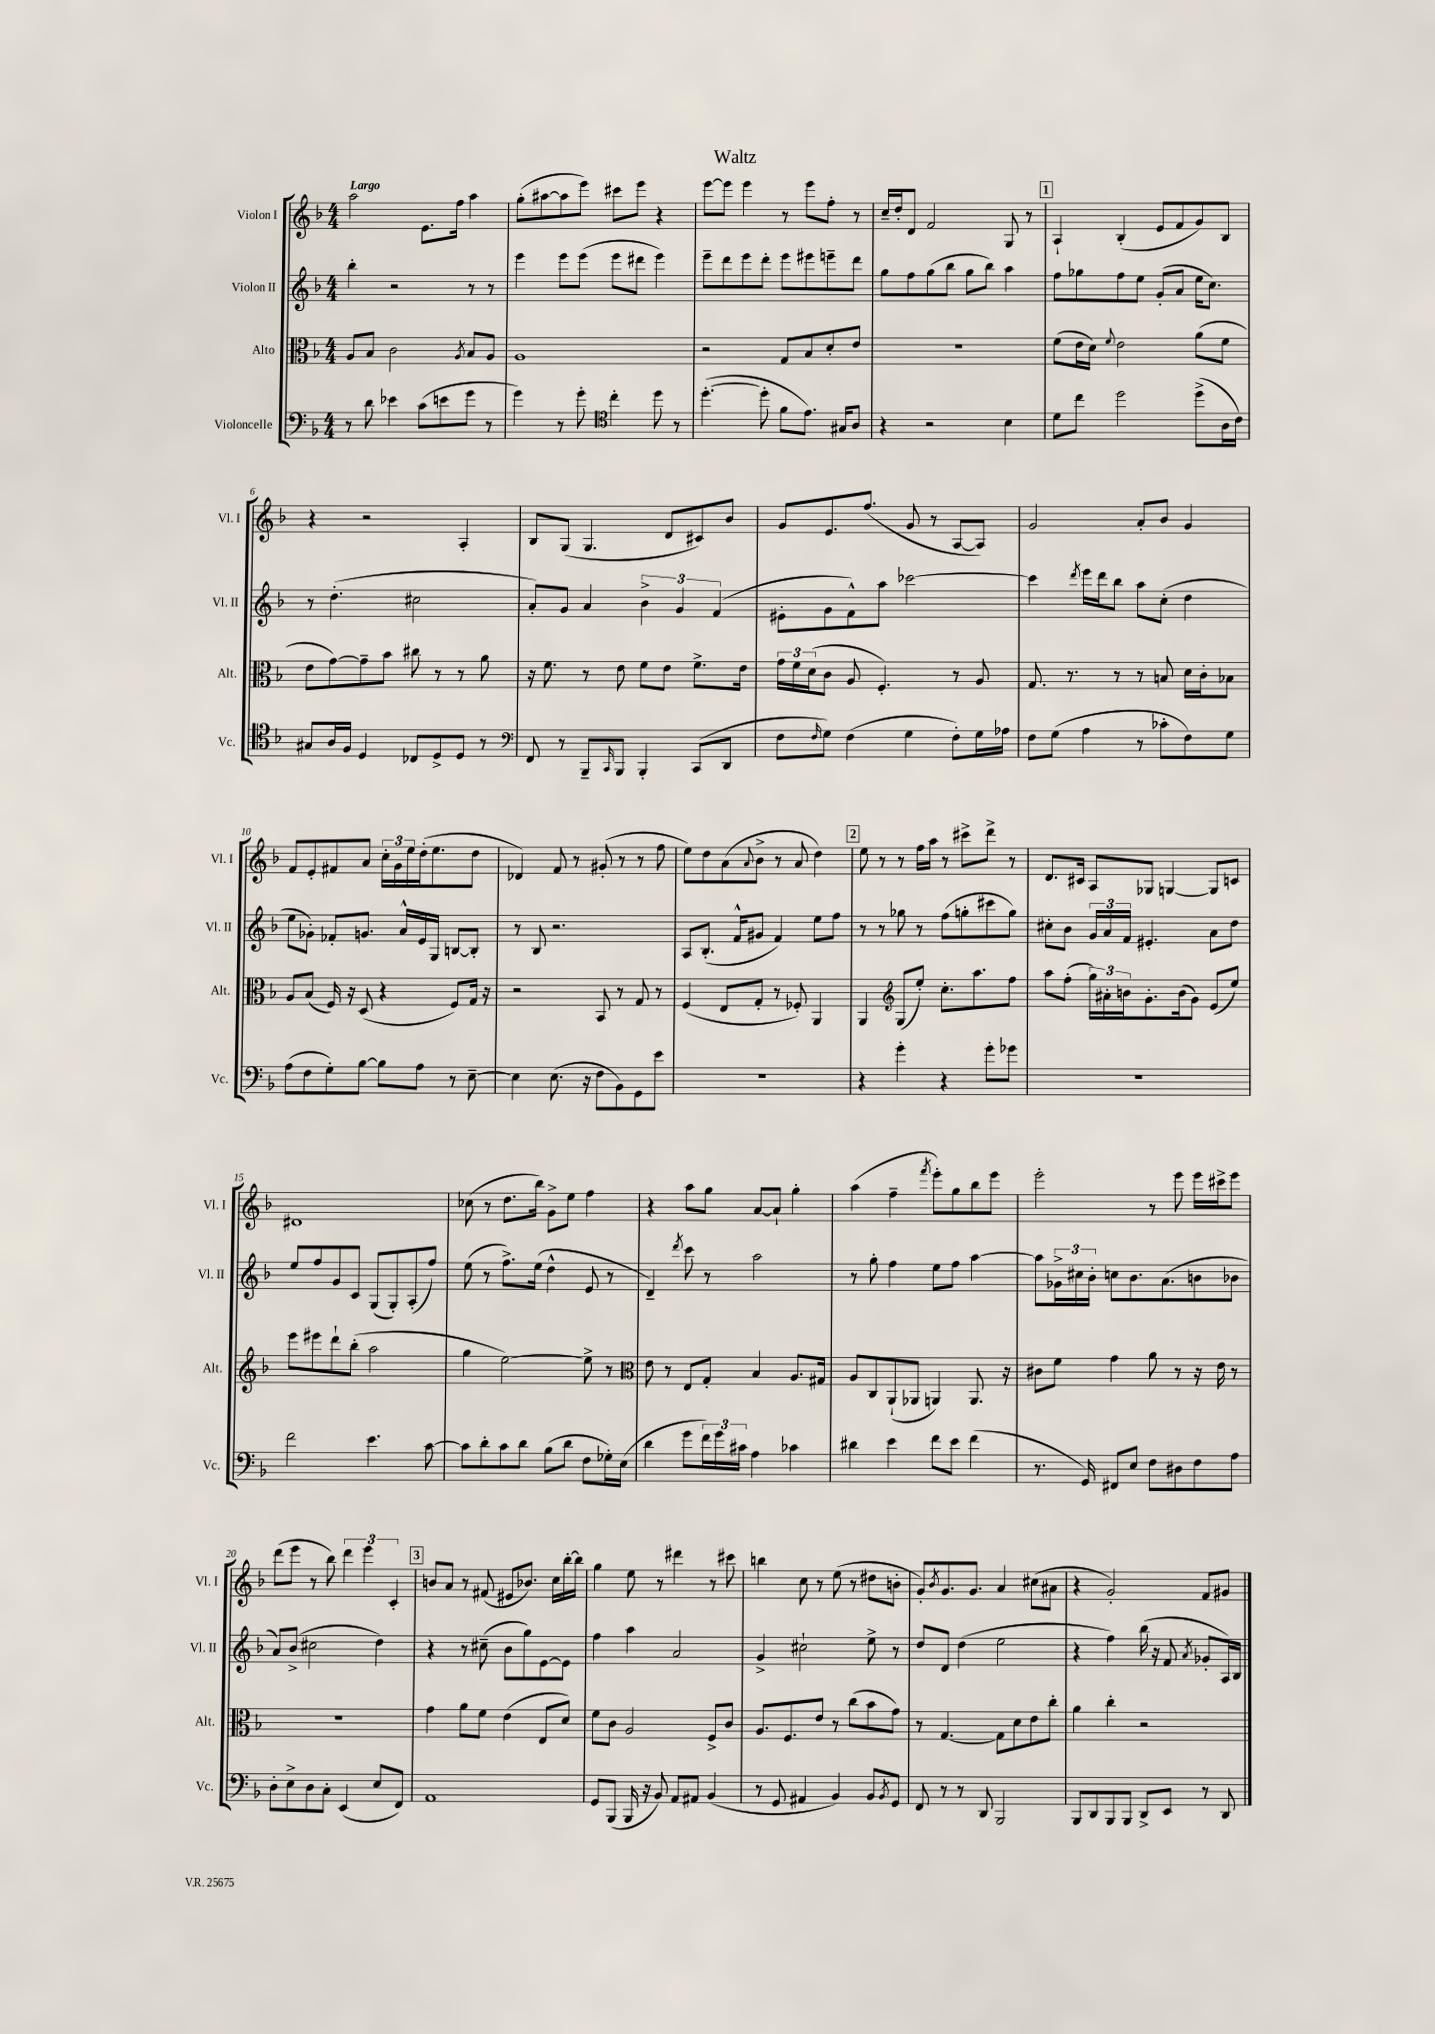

**kern	**kern	**kern	**kern
*staff4	*staff3	*staff2	*staff1
*clefF4	*clefC3	*clefG2	*clefG2
*k[b-]	*k[b-]	*k[b-]	*k[b-]
*M4/4	*M4/4	*M4/4	*M4/4
8r	8A	4bb-'	2aa
8d	8B-	.	.
4e-	2c	2r	.
(8c	.	.	8.e
8e	.	.	.
.	.	.	16ff
.	8qA	.	.
8g	8B-	8r	4aa
8r	8A	8r	.
=	=	=	=
4g)	1A	4eee	(8gg'
.	.	.	[8aa#
8r	.	8eee	8aa#]
8g'	.	(8eee	8eee)
*clefC4	*	*	*
4cc'	.	8eee	8ccc#
.	.	8ddd#	8eee
8dd	.	4eee)	4r
8r	.	.	.
=	=	=	=
([4.dd'	2r	8eee~	[8eee
.	.	8ddd	8eee]
.	.	8eee	4eee
8dd']	.	8ddd'	.
8f	8G	8eee	8r
8.e)	8B-	8eee#	8eee
.	8d'	8eee~	8ff'
16G#	.	.	.
8A	8e	8ddd	8r
=	=	=	=
4r	1r	8gg	16cc~
.	.	.	16dd'
.	.	8ff	8d
2r	.	(8gg	2f
.	.	8bb-	.
.	.	8gg	.
.	.	8bb-)	.
4B-	.	4aa	8G
.	.	.	8r
=	=	=	=
8d	(8f	8ff	4A`
8cc	16e	8gg-	.
.	16d)	.	.
.	8qqf	.	.
2dd	2e	8ff	(4B-'
.	.	8ee	.
.	.	(8g'	8e
.	.	8a	8f
(8dd^	(8a	16ee	8g)
.	.	8.cc)	.
16A	8f	.	8B-
16c)	.	.	.
=	=	=	=
8G#	8e	8r	4r
16A	[8g)	(4.dd'	.
16F	.	.	.
4D	8g~]	.	2r
.	8b-	.	.
8C-	8cc#	2cc#	.
8D^	8r	.	.
8D	8r	.	4A'
8r	8a	.	.
=	=	=	=
*clefF4	*	*	*
8FF	16r	8a')	8B-
.	8.f	.	.
8r	.	8g	(8G
8BBB-~	8r	4a	4.G
16qqCC	.	.	.
8BBB-	8e	.	.
4BBB-'	8f	6b-^	.
.	8e	.	8d
.	.	6g	.
(8CC	8.f^	.	8c#)
.	.	(6f	.
8DD	.	.	8b-
.	16e	.	.
=	=	=	=
8F	24g	8e#'	8g
.	24f	.	.
.	(24d	.	.
16qqF	.	.	.
8G)	8c	8g	8.e
(4F	8A	8f^^)	.
.	.	.	(8.ff
.	4.F')	8aa	.
4G	.	[2ccc-	8g
.	.	.	8r
8F')	8r	.	[8A
16G	8A	.	8A])
16A-	.	.	.
=	=	=	=
8F	8.G	4ccc-]	2g
(8G	.	.	.
.	8.r	.	.
.	.	8qddd	.
4A	.	16eee	.
.	.	16ddd	.
.	8r	8bb-	.
8r	8r	8aa	8a'
8c-'	8B	(8cc'	8b-
8F)	16d	4dd	4g
.	16c'	.	.
8G	8B-	.	.
=	=	=	=
(8A	8A	8ee	8f
8F	(8B-	8g-')	8e'
8G')	16F)	8f-'	8f#
.	16r	.	.
[8B-	(8D	8.g	8a
8B-]	4r	.	24cc'
.	.	.	24g
.	.	16a^^	.
.	.	.	24ee
8A	.	16e	(16dd'
.	.	16G	8.ee
8r	8F)	[8B	.
[8E~	16G	8B']	8dd
.	16r	.	.
=	=	=	=
4E]	2r	8r	4d-)
.	.	8B-	.
(8.E	.	2.r	8f
.	.	.	8r
16r	.	.	.
8F	8BB-	.	(8g#'
8BB-)	8r	.	8r
8GG	8G	.	8r
8e	8r	.	8ff
=	=	=	=
1r	(4F	8A	8ee)
.	.	(8.B-'	8dd
.	8E	.	(8a
.	.	16f^^	.
.	.	.	8qqa
.	8G'	8g#	8b-^
.	8r	4f)	8r
.	8F-')	.	8a
.	4AA	8ee	4dd)
.	.	8ff	.
=	=	=	=
4r	4AA	8r	8ee
.	.	8r	8r
*	*clefG2	*	*
4g'	(8G	8gg-	8r
.	8ee')	8r	16ff
.	.	.	16aa
4r	8.cc'	(8ff	8r
.	.	8gg'	8ccc#^
.	8.aa	.	.
8g'	.	8ccc#	8ddd^
8g-	8ff	8gg)	8r
=	=	=	=
1r	8aa	8cc#'	8.d
.	(8ff'	8b-	.
.	.	.	16c#
.	24gg)	24g	8A
.	24a#'	24a	.
.	24b	24f	.
.	8.g'	4.e#'	8G-
.	.	.	[4G
.	(16b	.	.
.	8g)	.	.
.	(8e	8a	8G]
.	8ee)	8dd	8c
=	=	=	=
2f	8eee	8ee	1d#
.	8eee#	8ff	.
.	8ddd`	8g	.
.	(8bb-'	8c	.
4.e	2aa	(8G	.
.	.	8G')	.
.	.	(8A'	.
[8c	.	8ff)	.
=	=	=	=
8c]	4gg	(8ee	(8cc-
8d'	.	8r	8r
8c	[2ee)	8.ff^)	8.dd
8d	.	.	.
.	.	(16ee	16bb-)
(8B-	.	4dd^^	8g^
8d	.	.	8ee
8F	8ee^]	8e	4ff
16G-')	8r	8r	.
(16E	.	.	.
=	=	=	=
*	*clefC3	*	*
4d	8e	4d~)	4r
.	8r	.	.
.	.	8qddd	.
8g	8E	8ccc	8aa
24f)	8G'	8r	8gg
24g	.	.	.
24c#	.	.	.
4A	4B-	2aa	[8a
.	.	.	8a`]
4c-	8.A	.	4gg'
.	16G#	.	.
=	=	=	=
4d#	8A	8r	(4aa
.	8C	8gg'	.
4e	(8AA`	4ff	4ff~
.	8AA-	.	.
.	.	.	8qfff
8f	4AA)	8ee	8eee')
8e	.	8ff	8gg
(4f	8.AA	[4aa	8bb-
.	.	.	8eee
.	16r	.	.
=	=	=	=
8.r	8c#	8aa]	2eee'
.	8f	24g-^	.
.	.	24cc#	.
16GG)	.	.	.
.	.	24b-'	.
8FF#	4g	8cc	.
8E	.	8.b-	.
8F	8a	.	8r
.	.	(8.a	.
8D#	8r	.	8eee
8F	16r	8b	16eee
.	16e	.	16ccc#^
8A	8r	8b-	8eee
=	=	=	=
8D'	1r	8a)	(8ddd
8E^	.	(8b-^	8eee
8D	.	2cc#	8r
8C'	.	.	8bb-)
(4EE	.	.	6ddd
.	.	.	6eee
8E	.	4dd)	.
.	.	.	6c'
8FF)	.	.	.
=	=	=	=
1AA	4g	4r	8b
.	.	.	8a
.	8a	8r	8r
.	8f	(8cc#~	(8f#
.	(4e	8b-	8e#
.	.	8gg)	8.b-)
.	8E	[8e	.
.	.	.	16cc
.	8d)	8e]	[16bb-'
.	.	.	16bb-]
=	=	=	=
8GG	8f	4ff	4gg
(8BBB-	8c	.	.
16BBB-	2A	4aa	8ee
16r	.	.	.
8BB-)	.	.	8r
8AA	.	2a	4ddd#
8AA#	.	.	.
(4BB-	8F^	.	8r
.	8c	.	8ccc#
=	=	=	=
8r	8.A	4g^	4bb
8GG	.	.	.
.	8.F	.	.
4AA#	.	2cc#`	8cc
.	8e	.	8r
4BB-)	8r	.	(8ee
.	(8cc	.	8r
8BB-	8b-	8ee^	8dd#
8qBB-	.	.	.
8GG	8g)	8r	8b'
=	=	=	=
8FF	8r	8dd	8g')
.	.	.	8qb-
8r	[4.G	8d	8.g
8r	.	(4dd	.
.	.	.	8.g
8DD	.	.	.
2BBB-	8G]	2ee	4a
.	8d	.	.
.	8e	.	(8cc#
.	8cc'	.	8a#
=	=	=	=
8BBB-	4a	4r	4r
8DD	.	.	.
8BBB-	4cc'	4ff)	2g')
8BBB-	.	.	.
8DD^	2r	(16bb-	.
.	.	16r	.
8EE	.	8f	.
.	.	8qa	.
8r	.	8g-'	8f
8DD	.	16A)	8g#
.	.	16B-	.
==	==	==	==
*-	*-	*-	*-
